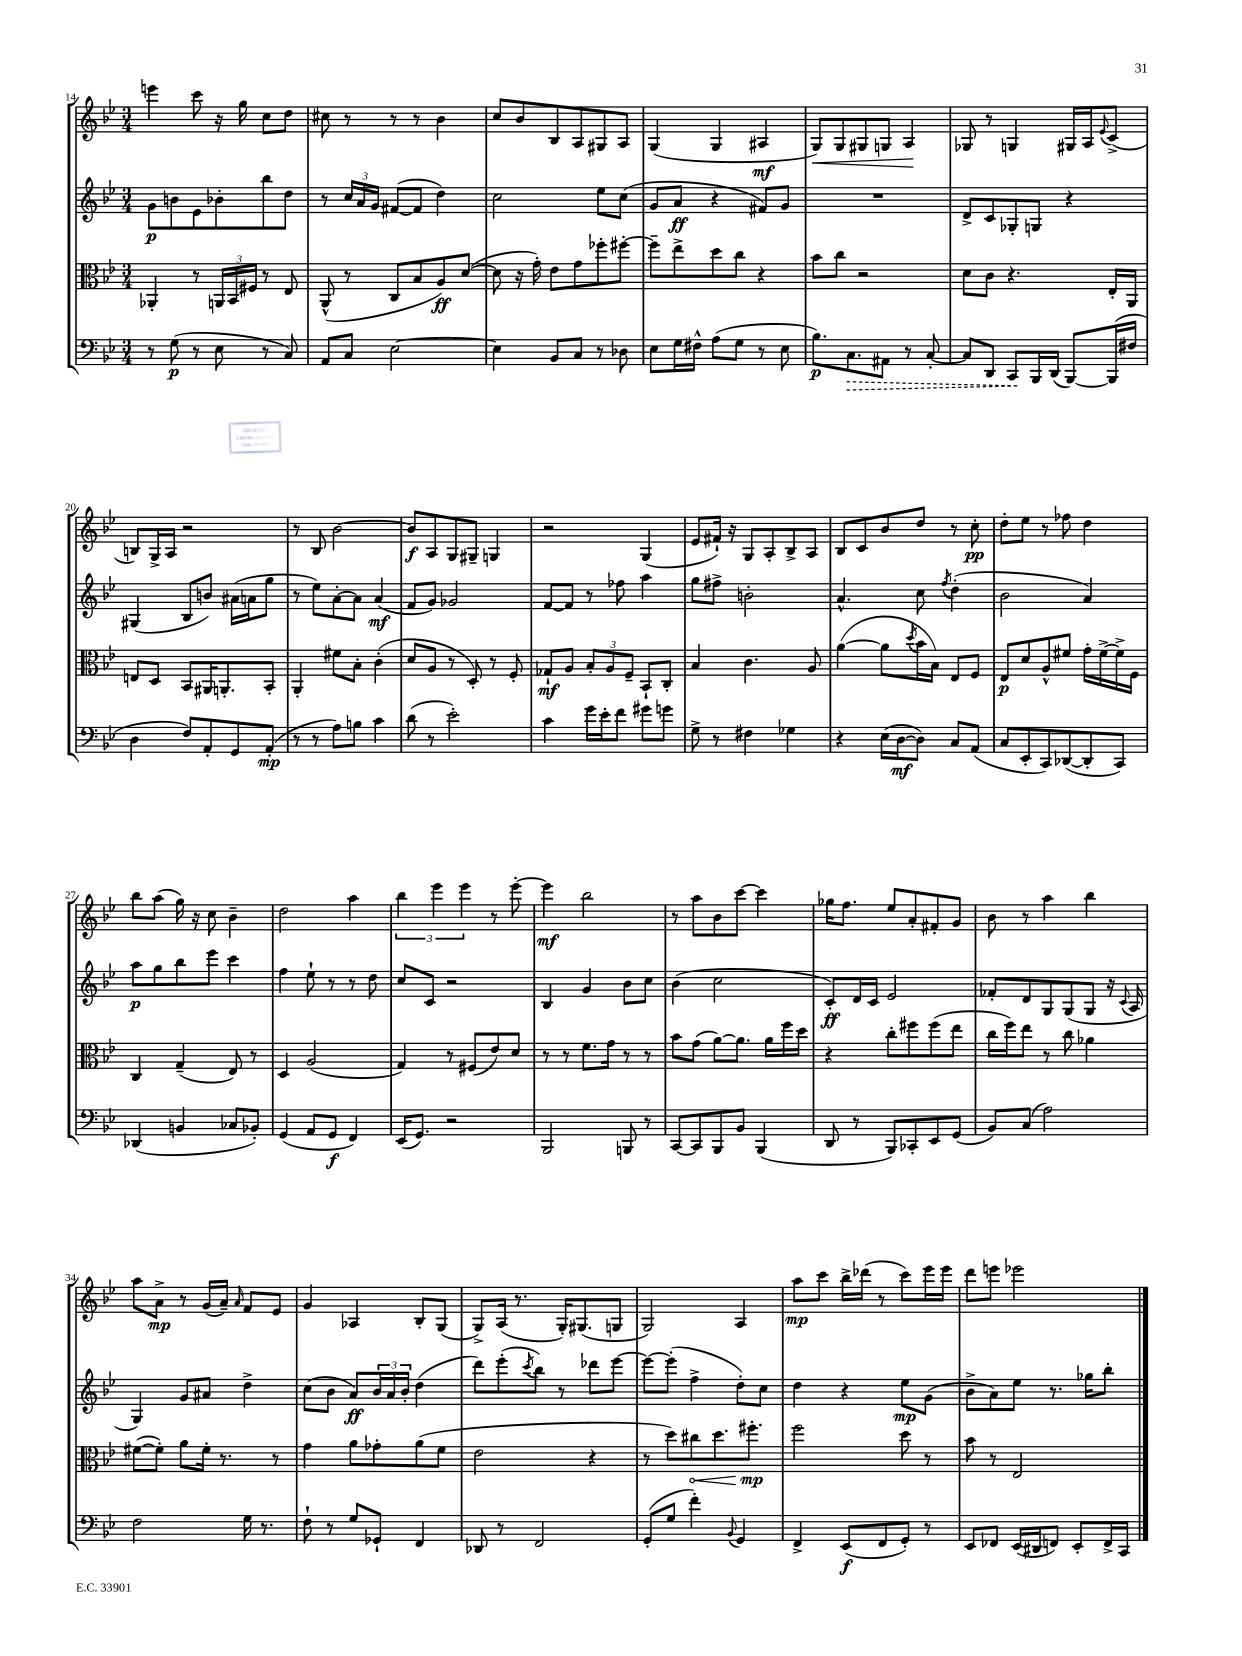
<<
\new StaffGroup <<
\new Staff = "s0" {
    \clef treble \key bes \major \numericTimeSignature \time 3/4
    e'''4 c'''8 r16 g''16 c''8 d''8 |
    cis''8 r8 r8 r8 bes'4 |
    c''8 bes'8 bes8 a8 gis8 a8 |
    g4( g4 ais4\mf |
    g8\<) g8 gis8 g8 a4\! |
    ges8 r8 g4 gis16 a16 \appoggiatura { ees'8 } c'8->( |
    b8) g16-> a16 r2 |
    r8 bes8 bes'2~ |
    bes'8\f a8 g8 gis8-- g4 |
    r2 g4( |
    ees'8 fis'16-!) r16 g8 a8-. bes8-> a8 |
    bes8 c'8 bes'8 d''8 r8 c''8-.\pp |
    d''8-. ees''8 r8 fes''8 d''4 |
    bes''8 a''8( g''16) r16 c''8 bes'4-- |
    d''2 a''4 |
    \tuplet 3/2 { bes''4 ees'''4 ees'''4 } r8 ees'''8~-. |
    ees'''4\mf bes''2 |
    r8 a''8 bes'8 c'''8~ c'''4 |
    ges''16 f''8. ees''8 a'8-. fis'8-. g'8 |
    bes'8 r8 a''4 bes''4 |
    a''8 a'8->\mp r8 g'16( a'16--) \grace { a'16 } f'8 ees'8 |
    g'4 aes4 bes8-. g8( |
    g8->) a16( r8. g16-.) gis8.( g8 |
    g2) a4 |
    a''8\mp c'''8 bes''16-> des'''16( r8 c'''8) ees'''16 ees'''16 |
    d'''8 e'''8 ees'''2 \bar "|." |
}
\new Staff = "s1" {
    \clef treble \key bes \major \numericTimeSignature \time 3/4
    g'8\p b'8 ees'8 bes'8-. bes''8 d''8 |
    r8 \tuplet 3/2 { c''16 a'16 g'16 } fis'8~( fis'8 d''4) |
    c''2 ees''8 c''8( |
    g'8 a'8\ff r4 fis'8) g'8 |
    R2. |
    d'8-> c'8 ges8-. g8 r4 |
    gis4( bes8 b'8) ais'16( a'16 g''8 |
    r8 ees''8) a'8~-. a'8 a'4\mf( |
    f'8 g'8) ges'2 |
    f'8~ f'8 r8 fes''8 a''4 |
    g''8 fis''8-> b'2-. |
    a'4.-^ c''8 \acciaccatura { f''8 } d''4-.( |
    bes'2 a'4) |
    a''8\p g''8 bes''8 ees'''8 c'''4 |
    f''4 ees''8-! r8 r8 d''8 |
    c''8 c'8 r2 |
    bes4 g'4 bes'8 c''8 |
    bes'4( c''2 |
    c'8-.\ff) d'16 c'16 ees'2 |
    fes'8-. d'8 g8 g8( g8 r16 \appoggiatura { c'8 } a16 |
    g4) g'8 ais'8 d''4-> |
    c''8( bes'8 a'8\ff) \tuplet 3/2 { bes'16 a'16 bes'16-. } d''4( |
    d'''8) ees'''8-.( \acciaccatura { c'''8 } bes''8) r8 des'''8 ees'''8~ |
    ees'''8~ ees'''8-.( f''4-> d''8-.) c''8 |
    d''4 r4 ees''8\mp g'8( |
    bes'8-> a'8) ees''8 r8. ges''16 bes''8-. \bar "|." |
}
\new Staff = "s2" {
    \clef alto \key bes \major \numericTimeSignature \time 3/4
    aes,4-. r8 \tuplet 3/2 { a,16 bes,16 fis16 } r8 ees8 |
    a,8-^( r8 c8 bes8 a8\ff) d'8~( |
    d'8 r16 g'16-.) ees'8 g'8 fes''8-. fis''8~-. |
    fis''8-- ees''8-> d''8 c''8 r4 |
    bes'8 c''8 r2 |
    d'8 c'8 r4. ees16-. a,16 |
    e8 d8 bes,8 ais,16 a,8.-. bes,8-. |
    a,4-. fis'8 bes8-. c'4-.( |
    d'8 a8 r8 d8-.) r8 f8-. |
    ges8-!\mf a8 \tuplet 3/2 { bes8-. a8 f8-- } bes,8-! c8-. |
    bes4 c'4. a8 |
    a'4~( a'8 \acciaccatura { d''8 } bes'16 bes16) ees8 f8 |
    ees8\p d'8 a8-^ fis'8 g'16-. fis'16~-> fis'16-> f16 |
    c4 g4--( ees8) r8 |
    d4 a2( |
    g4) r8 fis8( ees'8) d'8 |
    r8 r8 f'8. g'16 r8 r8 |
    bes'8 g'8( a'8~) a'8. a'16 f''16 d''16 |
    r4 c''8-. fis''8 fis''8( ees''8 |
    c''16 f''16) ees''8 r8 c''8 aes'4 |
    fis'8~( fis'8-.) a'8 fis'16-. r8. r8 |
    g'4 a'8 ges'8-. a'8( f'8 |
    ees'2 r4 |
    r8 d''8) \once \override Hairpin.circled-tip = ##t cis''8\< d''8. fis''8.-.\mp\! |
    f''2 d''8 r8 |
    bes'8 r8 ees2 \bar "|." |
}
\new Staff = "s3" {
    \clef bass \key bes \major \numericTimeSignature \time 3/4
    r8 g8\p( r8 ees8 r8 c8) |
    a,8 c8 ees2~ |
    ees4 bes,8 c8 r8 des8 |
    ees8 g16 fis16-^ a8( g8 r8 ees8 |
    bes8.\p) \once \override Hairpin.style = #'dashed-line c8.\> ais,8 r8 c8~-. |
    c8 d,8 c,8\! bes,,16 d,16( bes,,8~) bes,,16( fis16 |
    d4 f8) a,8-. g,8 a,8-.\mp( |
    r8 r8 a8) b8 c'4 |
    d'8( r8 ees'2-.) |
    c'4 g'16 ees'16-. f'8 gis'8 g'8 |
    g8-> r8 fis4 ges4 |
    r4 ees16( d16~\mf d8) c8 a,8( |
    c8 ees,8-. c,8) des,8~( des,8-. c,8) |
    des,4( b,4 ces8 bes,8-.) |
    g,4( a,8 g,8\f f,4) |
    ees,16( g,8.) r2 |
    bes,,2 b,,8 r8 |
    c,8~ c,8 bes,,8 bes,8 bes,,4( |
    d,8 r8 bes,,8) ces,8-. ees,8 g,8( |
    bes,8) c8( a2) |
    f2 g16 r8. |
    f8-! r8 g8 ges,8-! f,4 |
    des,8 r8 f,2 |
    g,8-.( g8 f'4-.) \appoggiatura { bes,8 } g,4 |
    f,4-> ees,8\f( f,8 g,8-.) r8 |
    ees,8 fes,8 ees,16( dis,16 f,8) ees,8-. f,16-> c,16 \bar "|." |
}
>>
>>
\layout { \context { \Score currentBarNumber = #14 } }
